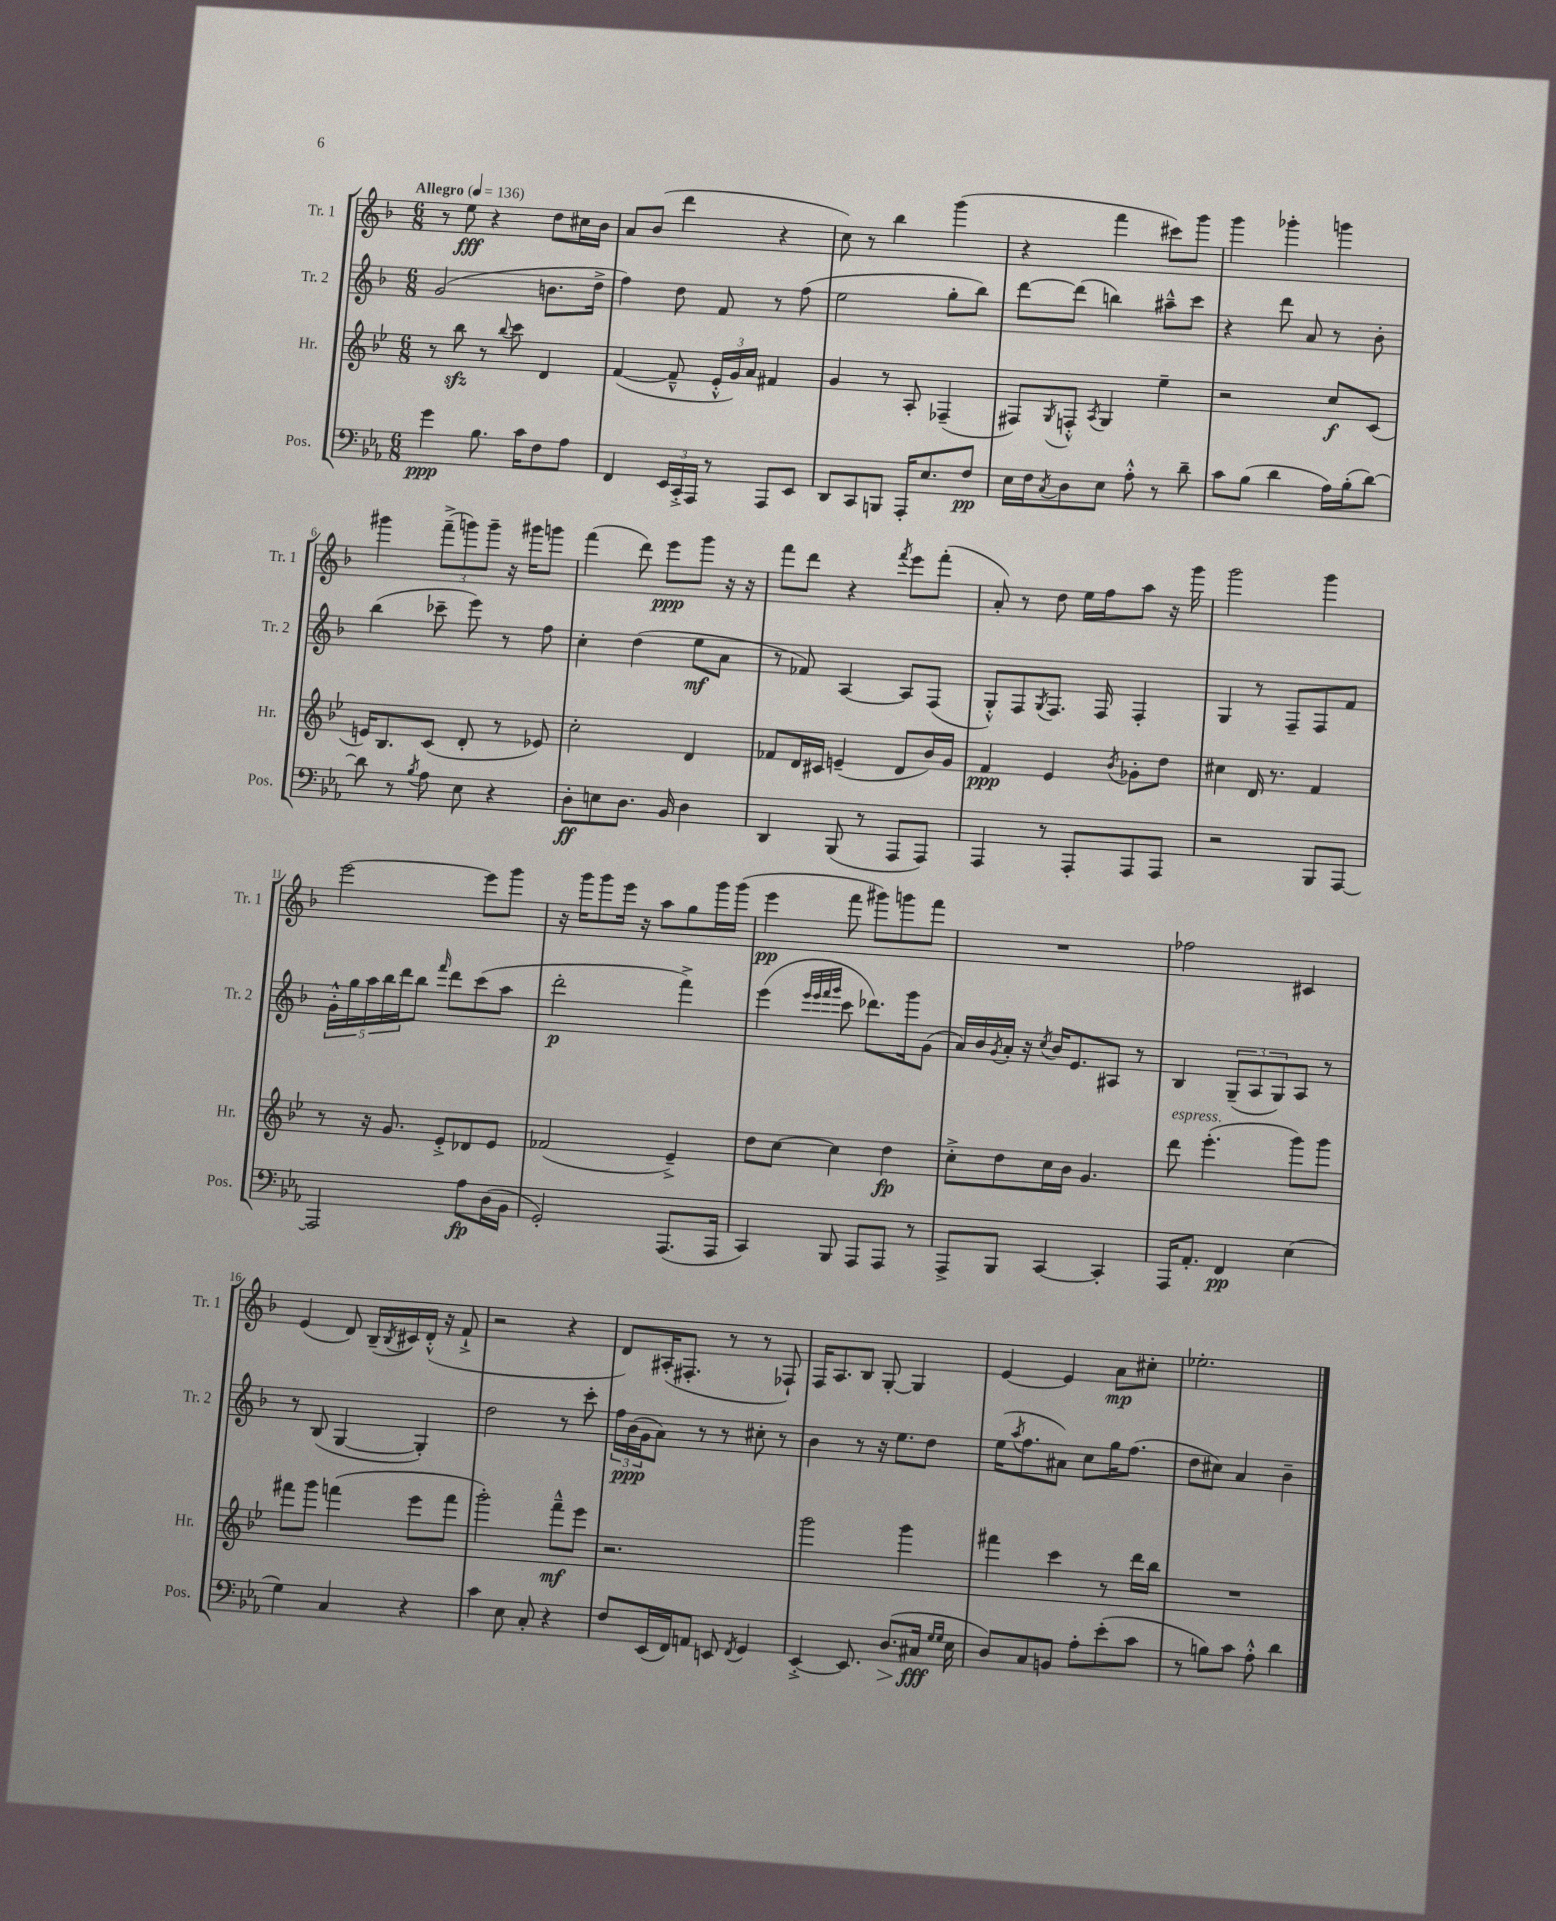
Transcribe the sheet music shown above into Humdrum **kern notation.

**kern	**kern	**kern	**kern
*staff4	*staff3	*staff2	*staff1
*clefF4	*clefG2	*clefG2	*clefG2
*k[b-e-a-]	*k[b-e-]	*k[b-]	*k[b-]
*M6/8	*M6/8	*M6/8	*M6/8
*MM136	*MM136	*MM136	*MM136
4g	8r	(2g	8r
.	8bb-	.	8ee
8.B-	8r	.	4r
.	8qqbb-	.	.
.	8ccc	.	.
16c	.	.	.
8F	4d	8.b	8dd
8A-	.	.	16cc#
.	.	16dd^	16b-
=	=	=	=
4FF	([4f	4ff)	8a
.	.	.	(8b-
24EE-	8f~^^]	8dd	4ddd
24CC'^	.	.	.
24AAA-	.	.	.
8r	24e-'^^	8f	.
.	24g)	.	.
.	24a	.	.
8AAA-	4f#	8r	4r
8EE-	.	(8ff	.
=	=	=	=
8DD	4g	2ee	8cc)
8CC	.	.	8r
8BBB	8r	.	4bb-
16AAA-'	8A'	.	.
8.E-	.	.	.
.	(4F-~	8gg'	(4ggg
8F	.	8bb-)	.
=	=	=	=
16E-	8F#)	[8ddd	4r
16F	.	.	.
8qC	8qG	.	.
8D	8F'^^	(8ddd]	.
.	8qA	.	.
8E-	4G	4bb)	4fff
8A-'^^	.	.	.
8r	4ee-~	8aa#~^^	8ccc#)
8d~	.	8ccc	8ggg
=	=	=	=
8c	2r	4r	4ggg
(8B-	.	.	.
4d	.	8ddd	4ggg-'
.	.	8a	.
16A-)	8cc	8r	4ggg
(16B-'	.	.	.
[8d)	(8c	8b-'	.
=	=	=	=
8d]	16e)	(4bb-	4ggg#
.	8.B-	.	.
8r	.	.	.
8qB-	.	.	.
8A-	(8c	8ccc-~	(12fff~^
.	.	.	12ggg)
8E-	8d'	8eee)	.
.	.	.	12ggg~
4r	8r	8r	16r
.	.	.	16ggg#
.	8e-)	8ff	8ggg
=	=	=	=
8D'	2cc'	4cc'	(4fff
8E	.	.	.
8.D	.	(4dd	8ddd)
.	.	.	8eee
16BB-	.	.	.
4D	4d	8ee	8ggg
.	.	8a	16r
.	.	.	16r
=	=	=	=
4DD	8f-	8r	8fff
.	16d	8f-)	8ddd
.	16c#	.	.
(8BBB-	(4e~	[4A	4r
8r	.	.	.
.	.	.	8qfff
8AAA-	8d	8A]	8eee
8AAA-)	16b-)	(8F	(8fff'
.	16g	.	.
=	=	=	=
4AAA-	4f	8G'^^)	8a')
.	.	8F	8r
.	.	8qG	.
8r	4e-	8.F	8dd
8AAA-'	.	.	16ee
.	.	16F	16ff
.	8qb-	.	.
8AAA-	8g-'	4F'	8aa
8AAA-	8dd	.	16r
.	.	.	16ggg
=	=	=	=
2r	4cc#	4G	2ggg
.	16d	8r	.
.	8.r	.	.
.	.	8F~	.
8BBB-	4f	8F	4ggg
[8AAA-	.	8f	.
=	=	=	=
2AAA-]	8r	20g'^^	[2eee
.	.	20gg	.
.	.	20aa	.
.	16r	.	.
.	.	20bb-	.
.	8.g	.	.
.	.	20ddd	.
.	.	8bb-	.
.	.	16qqfff	.
.	8e-'^	8ddd	.
8A-	8d-	(8ccc	8eee]
(16D	8e-	8aa	8ggg
16BB-	.	.	.
=	=	=	=
2GG')	(2f-	2ddd'	16r
.	.	.	16ggg
.	.	.	8ggg
.	.	.	16eee
.	.	.	16r
.	.	.	8aa
(8.AAA-	4e-~^)	4fff^)	8gg
.	.	.	16ggg
16AAA-	.	.	(16ggg
=	=	=	=
4CC)	8dd	(4eee	4eee
.	[8cc	.	.
.	.	32qqeee	.
.	.	32qqeee	.
.	.	32qqfff	.
.	.	32qqggg	.
8BBB-	4cc]	8ccc	8fff
8AAA-	.	8.ddd-)	8ggg#)
8AAA-	4dd	.	8ggg
.	.	16ggg	.
8r	.	(8g	8fff
=	=	=	=
8AAA-^	8cc'^	16a)	2.r
.	.	16b-	.
.	.	8qg	.
8BBB-	8dd	16a'	.
.	.	16r	.
.	.	8qcc	.
[4CC	16cc	16b-	.
.	16b-	8.e	.
.	4.g	.	.
4CC']	.	8A#	.
.	.	8r	.
=	=	=	=
16AAA-	8ddd	4B-	2ff-
8.AA-'	.	.	.
.	(4.eee-'	.	.
4FF	.	(12G~	.
.	.	12A	.
.	.	12G)	.
(4E-	8ggg)	8A	4c#
.	8ggg	8r	.
=	=	=	=
4G)	8fff#	8r	(4e
.	8ggg	(8B-	.
4C	(4fff	[4G	8d)
.	.	.	(16B-~
.	.	.	8qB-
.	.	.	16c#)
4r	8eee-	4G'])	(16d'^^
.	.	.	16r
.	8fff	.	8f`^
=	=	=	=
4c	2ggg')	2dd	2r
8E-	.	.	.
8C'	.	.	.
4r	8fff~^^	8r	4r
.	8eee-	8ccc'	.
=	=	=	=
8F	2.r	24ff	8d)
.	.	(24b-	.
.	.	24g	.
(16EE-	.	8a)	(16A#'
16FF)	.	.	8.F#'
8AA	.	8r	.
8EE	.	8r	8r
8qFF	.	.	.
4GG	.	8cc#'	8r
.	.	8r	8F-`)
=	=	=	=
[4EE-'^	2ggg	4b-	16F
.	.	.	8.A
8.EE-]	.	8r	8B-
.	.	16r	[8G'
(8.D	.	8.ee	.
.	4ggg	.	4G]
16C#	.	8dd	.
16qqG	.	.	.
16qqG	.	.	.
16E-	.	.	.
=	=	=	=
8D)	4fff#	(16ee	[4e
.	.	8qaa	.
.	.	8.ff	.
8C	.	.	.
8BB	4ccc	8a#)	4e]
8A-'	.	8cc	.
(8e-'	8r	16gg	8a
.	.	(8.ff	.
8c	16ddd	.	8cc#'
.	16bb-	.	.
=	=	=	=
8r	2.r	8dd	2.ee-'
8B)	.	8cc#)	.
8c	.	4a	.
8A-'^^	.	.	.
4d	.	4b-~	.
==	==	==	==
*-	*-	*-	*-
